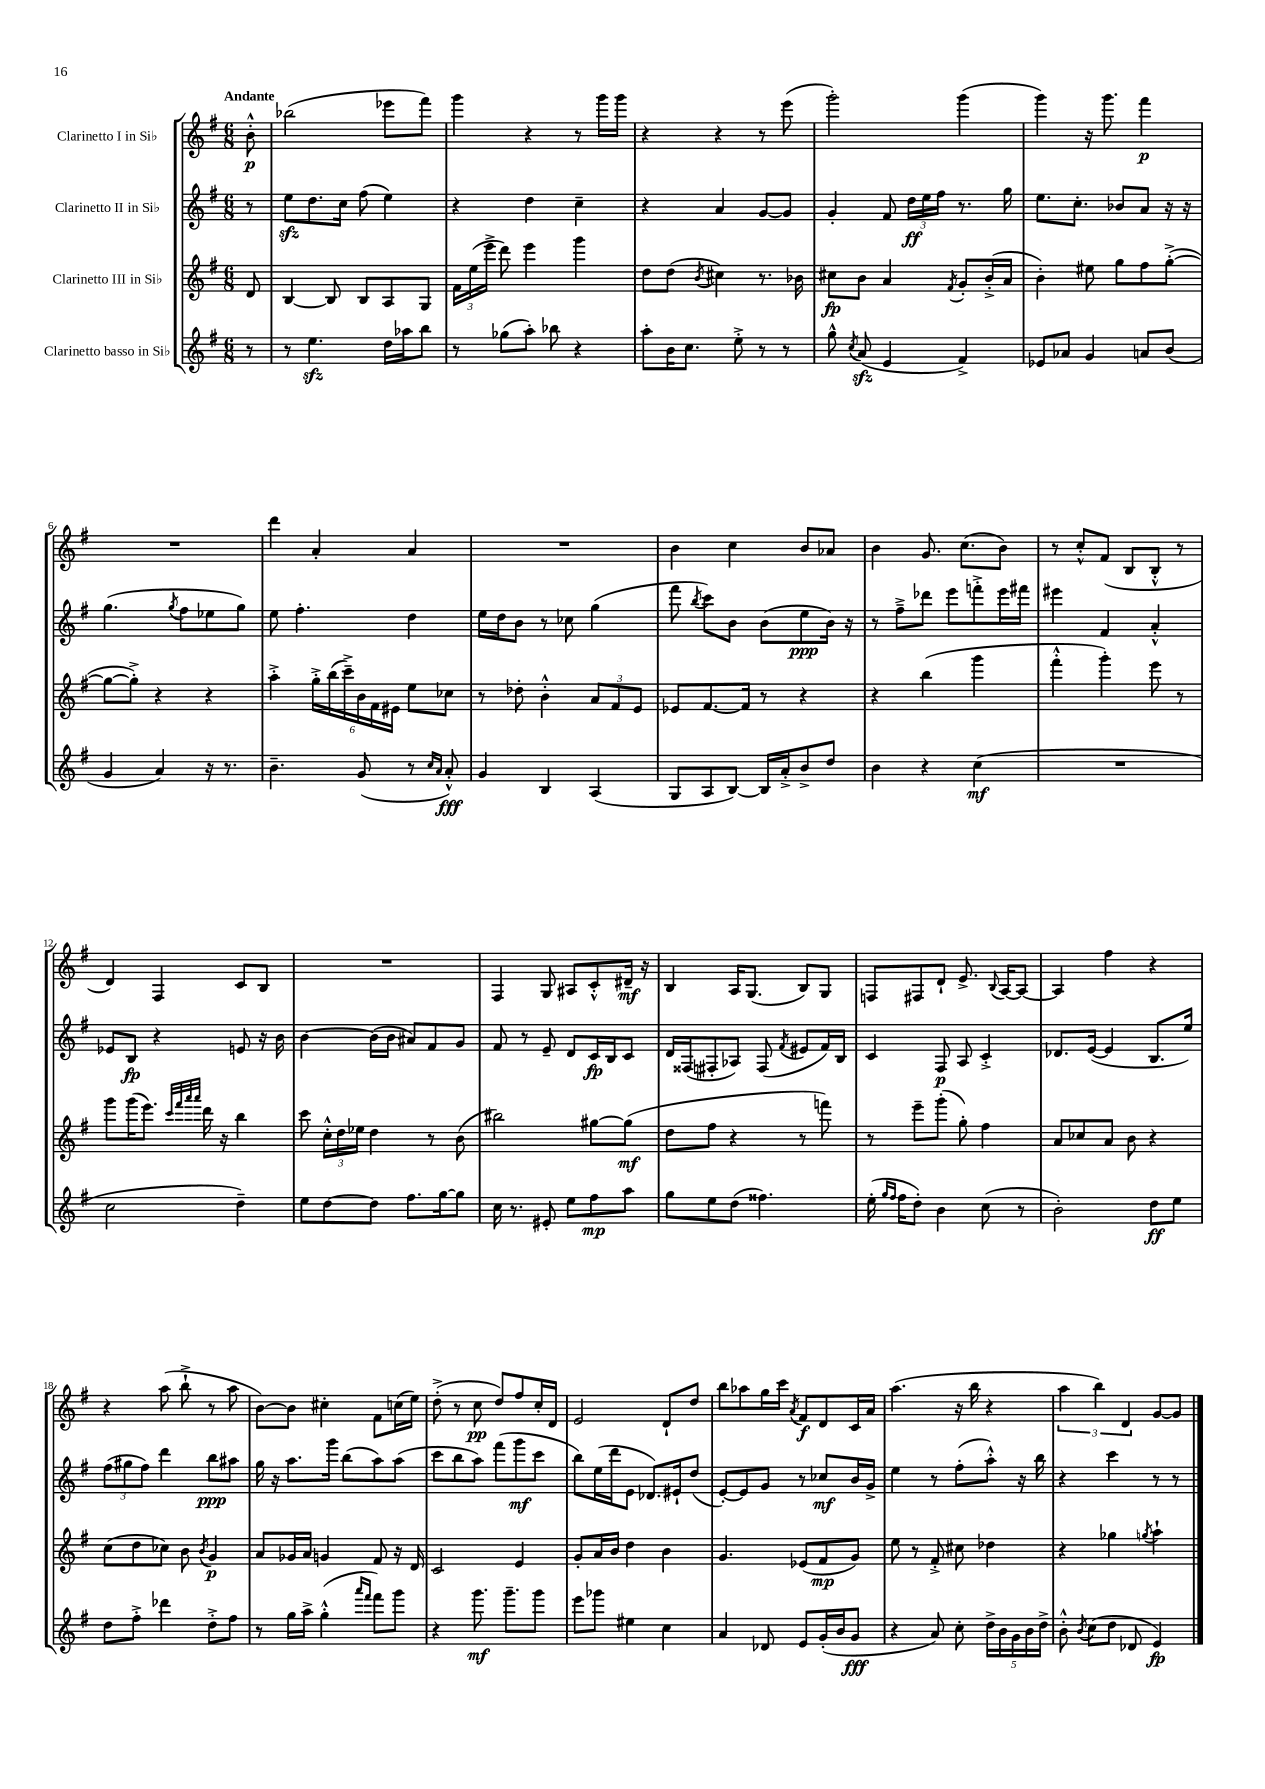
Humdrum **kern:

**kern	**kern	**kern	**kern
*staff4	*staff3	*staff2	*staff1
*clefG2	*clefG2	*clefG2	*clefG2
*k[f#]	*k[f#]	*k[f#]	*k[f#]
*M6/8	*M6/8	*M6/8	*M6/8
8r	8d/	8r	8b'^^\
=	=	=	=
8r	[4B/	8ee\L	(2bb-\
4.ee\	.	8.dd\	.
.	8B/]	.	.
.	.	16cc\Jk	.
.	8B/L	(8ff#\	.
16dd\LL	8A/	4ee\)	8eee-\L
16aa-\J	.	.	.
8bb\J	8G/J	.	8fff#\J)
=	=	=	=
8r	24f#\LL	4r	4ggg\
.	(24ee\	.	.
.	24eee^\JJ	.	.
(8gg-\L	8ddd\)	.	.
8aa'\J)	4eee\	4dd\	4r
8bb-\	.	.	.
4r	4ggg\	4cc~\	8r
.	.	.	16ggg\LL
.	.	.	16ggg\JJ
=	=	=	=
8aa'\L	8dd\L	4r	4r
16b\K	(8dd\J	.	.
8.cc\J	.	.	.
.	8qb/	.	.
.	4cc#\)	4a/	4r
8ee'^\	.	.	.
8r	8.r	[8g/L	8r
8r	.	8g/]J	(8eee\
.	16b-\	.	.
=	=	=	=
8gg^^\	8cc#\L	4g'/	2ggg'\)
8qcc/	.	.	.
(8a/	8b\J	.	.
4e/	4a/	8f#/	.
.	.	24dd\LL	.
.	.	24ee\	.
.	.	24ff#\JJ	.
.	8qf#/	.	.
4f#^/)	8g'/L	8.r	(4ggg\
.	(16b'^/L	.	.
.	16a/JJ	16gg\	.
=	=	=	=
8e-/L	4b'\)	8.ee\L	4ggg\)
8a-/J	.	.	.
.	.	8.cc'\J	.
4g/	8ee#\	.	16r
.	.	.	8.ggg\
.	8gg\L	8b-/L	.
8a/L	8ff#\	8a/J	4fff#\
(8b/J	([8gg'^\J	16r	.
.	.	16r	.
=	=	=	=
4g/	8gg\_L	(4.gg\	2.r
.	8gg'^\]J)	.	.
4a/)	4r	.	.
.	.	8qgg/	.
.	.	8ff#\L	.
16r	4r	8ee-\	.
8.r	.	.	.
.	.	8gg\J)	.
=	=	=	=
4.b~\	4aa'^\	8ee\	4ddd\
.	.	4.ff#'\	.
.	24gg'^\LL	.	4a'/
.	(24bb\	.	.
.	24ccc~^\)	.	.
(8g/	24b\	.	.
.	24f#\	.	.
.	24e#\JJ	.	.
8r	8ee\L	4dd\	4a/
16qqcc/LL	.	.	.
16qqa/JJ	.	.	.
8a'^^/)	8cc-\J	.	.
=	=	=	=
4g/	8r	16ee\LL	2.r
.	.	16dd\J	.
.	8dd-'\	8b\J	.
4B/	4b'^^\	8r	.
.	.	8cc-\	.
(4A/	12a/L	(4gg\	.
.	12f#/	.	.
.	12e/J	.	.
=	=	=	=
8G/L	8e-/L	8fff#\	4b\
.	.	8qbb/	.
8A/	[8.f#/	8ccc\L)	.
[8B/J)	.	8b\J	4cc\
.	16f#/]Jk	.	.
16B/]LL	8r	(8b\L	.
16a'^/J	.	.	.
8b^/	4r	8ee\	8b/L
8dd/J	.	16b\Jk)	8a-/J
.	.	16r	.
=	=	=	=
4b\	4r	8r	4b\
.	.	8ff#~^\L	.
4r	(4bb\	8ddd-\J	8.g/
.	.	8eee\L	.
.	.	.	(8.cc\L
(4cc\	4ggg\	8fff'^\	.
.	.	16eee\L	8b\J)
.	.	16fff#\JJ	.
=	=	=	=
2.r	4fff#'^^\	4eee#\	8r
.	.	.	8cc'^^/L
.	4ggg'\)	4f#/	(8f#/J
.	.	.	8B/L
.	8eee\	4a'^^/	8B'^^/J
.	8r	.	8r
=	=	=	=
2cc\	8ggg\L	8e-/L	4d/)
.	(16ggg\K	8B/J	.
.	8.eee\J)	.	.
.	.	4r	4F#/
.	32qqccc/LLL	.	.
.	32qqfff#/	.	.
.	32qqaaa/	.	.
.	32qqaaa/JJJ	.	.
.	16ddd\	.	.
.	16r	.	.
4dd~\)	4bb\	8e/	8c/L
.	.	16r	8B/J
.	.	16b\	.
=	=	=	=
8ee\L	8ccc\	[4b\	2.r
[8dd\	24cc'^^\LL	.	.
.	24dd\	.	.
.	24ee-\JJ	.	.
8dd\]J	4dd\	(16b\]LL	.
.	.	16b\JJ	.
8.ff#\L	.	8a#/L)	.
.	8r	8f#/	.
[16gg\k	.	.	.
8gg\]J	(8b\	8g/J	.
=	=	=	=
16cc\	2bb#\)	8f#/	4F#/
8.r	.	.	.
.	.	8r	.
8e#'/	.	8e~/	8G/
8ee\L	.	8d/L	8A#/L
8ff#\	[8gg#\L	16c/L	8c'^^/
.	.	16B/J	.
8aa\J	(8gg#\]J	8c/J	16d#~/Jk
.	.	.	16r
=	=	=	=
8gg\L	8dd\L	16d/LL	4B/
.	.	(16F##/J	.
8ee\	8ff#\J	8F#'/	.
(8dd\J	4r	8A-/J)	16A/LK
.	.	.	(8.G/J
4.ff##\)	.	(8F#/	.
.	.	8qf#/	.
.	8r	8e#/L	8B/L)
.	8fff\)	16f#/L)	8G/J
.	.	16B/JJ	.
=	=	=	=
(16ee'\	8r	4c/	8F/L
16qqgg/LL	.	.	.
16qqff#/JJ	.	.	.
16ff#\LK	.	.	.
8dd'\J)	8eee~\L	.	8F#/
4b\	(8ggg'\J	8F#/	8d`/J
.	8gg'\)	8A/	8.e^/
(8cc\	4ff#\	4c'^/	.
.	.	.	8qqB/
.	.	.	[16A/LK
8r	.	.	8A/_J
=	=	=	=
2b'\)	8a/L	8.d-/L	4A/]
.	8cc-/	.	.
.	.	([16e/Jk	.
.	8a/J	4e/]	4ff#\
.	8b\	.	.
8dd\L	4r	8.B/L	4r
8ee\J	.	.	.
.	.	16ee/Jk)	.
=	=	=	=
8dd\L	(8cc\L	(12ff#\L	4r
.	.	12gg#\	.
8ff#'^\J	8dd\	.	.
.	.	12ff#\J)	.
4ddd-\	8cc-\J)	4ddd\	(8aa\
.	8b\	.	8bb`^\
.	8qb/	.	.
8dd'^\L	4g/	8bb\L	8r
8ff#\J	.	8aa#\J	8aa\
=	=	=	=
8r	8a/L	16gg\	[8b\L)
.	.	16r	.
16gg\LL	16g-/L	8.aa\L	8b\]J
16aa^\JJ	16a/JJ	.	.
(4gg'^^\	4g/	.	4cc#'\
.	.	16ggg\Jk	.
.	.	(8bb\L	.
16qqaaa/LL	.	.	.
16qqfff#/JJ	.	.	.
8fff#\L)	8f#/	8aa\)	8f#\L
8ggg\J	16r	(8aa\J	(16cc\L
.	16d/	.	16ee\JJ)
=	=	=	=
4r	2c/	8ccc\L	(8dd'^\
.	.	8bb\	8r
8.ggg\	.	8aa\J)	8cc\
.	.	(8fff#\L	8dd/L)
8.ggg~\L	.	.	.
.	4e/	8ggg\	8ff#/
8ggg\J	.	8ccc\J	16cc'/L
.	.	.	16d/JJ
=	=	=	=
8eee\L	8g'/L	8bb\L)	2e/
8ggg-\J	16a/L	(16ee\L	.
.	16b/JJ	16ddd\J	.
4ee#\	4dd\	8e\J	.
.	.	8.d-/L)	.
4cc\	4b\	.	8d`/L
.	.	16e#`/k	.
.	.	(8dd/J	8dd/J
=	=	=	=
4a/	4.g/	[8e'/L)	8bb\L
.	.	8e/]	8aa-\
8d-/	.	8g/J	16gg\L
.	.	.	16ccc\JJ
.	.	.	8qa/
8e/L	(8e-/L	8r	8f#/L
(16g'/L	8f#/	8cc-/L	8d/
16b/J	.	.	.
8g/J	8g/J)	16b/L	16c/L
.	.	16g^/JJ	16a/JJ
=	=	=	=
4r	8ee\	4ee\	(4.aa\
.	8r	.	.
8a/)	8f#'^/	8r	.
8cc'\	8cc#\	(8ff#'\L	16r
.	.	.	16bb\
20dd^\LL	4dd-\	8aa'^^\J)	4r
20b\	.	.	.
20g\	.	.	.
.	.	16r	.
20b\	.	.	.
.	.	16bb\	.
20dd^\JJ	.	.	.
=	=	=	=
8b'^^\	4r	4r	6aa\
8qb/	.	.	.
(8cc\L	.	.	.
.	.	.	6bb\)
8dd\J	4gg-\	4ccc\	.
.	.	.	6d/
8d-/	.	.	.
.	8qgg/	.	.
4e/)	4aa`\	8r	[8g/L
.	.	8r	8g/]J
==	==	==	==
*-	*-	*-	*-
